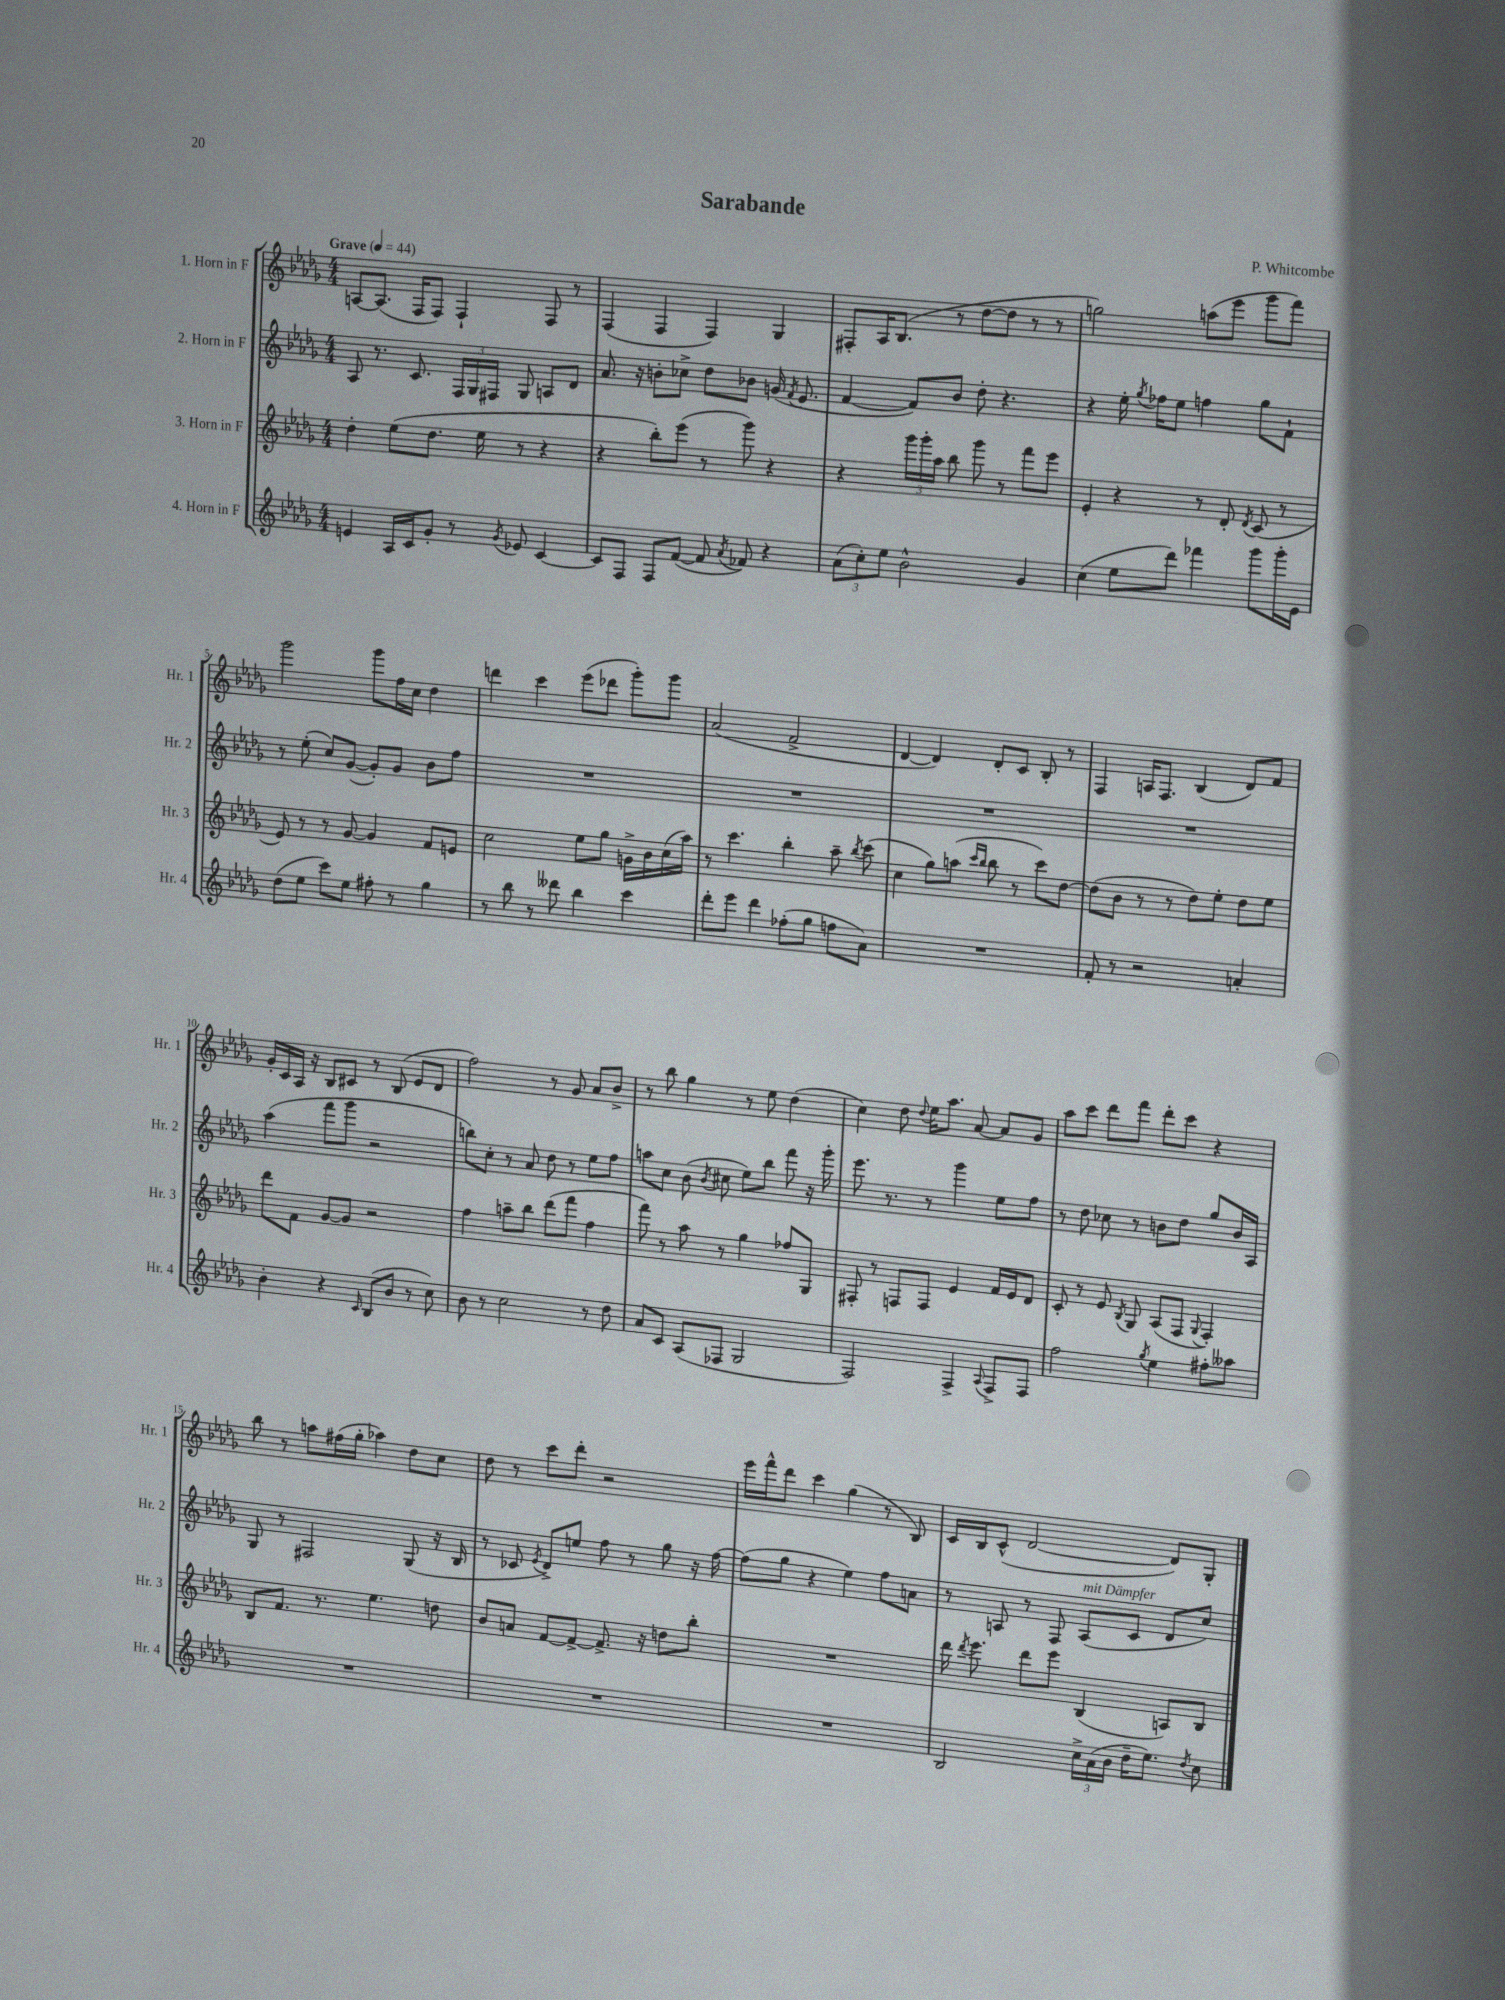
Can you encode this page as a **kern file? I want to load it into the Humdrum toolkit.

**kern	**kern	**kern	**kern
*part4	*part3	*part2	*part1
*staff4	*staff3	*staff2	*staff1
*I"4. Horn in F	*I"3. Horn in F	*I"2. Horn in F	*I"1. Horn in F
*I'Hr. 4	*I'Hr. 3	*I'Hr. 2	*I'Hr. 1
*clefG2	*clefG2	*clefG2	*clefG2
*k[b-e-a-d-g-]	*k[b-e-a-d-g-]	*k[b-e-a-d-g-]	*k[b-e-a-d-g-]
*M4/4	*M4/4	*M4/4	*M4/4
*MM44	*MM44	*MM44	*MM44
=1	=1	=1	=1
!	!	!	!LO:TX:a:B:t=Grave
4en/	4dd-'\	8A-/	[8An/L
.	.	8.r	(8.A/J]
16A-/LL	(8ee-\L	.	.
16c/J	.	8.c/	16F/KL
8g-'/J	8.dd-\J	.	8F/J)
8r	.	24F/LL	4F`/
.	.	24G-/	.
.	16ee-\	.	.
.	.	24F#X/JJ	.
8qg-/	.	.	.
8e-X/	8r	8G-/	.
[4c/	4r	8An/L	8F/
.	.	8d-/J	8r
=2	=2	=2	=2
8c/L]	4r	8.a-/	(4F/
8F/J	.	.	.
.	.	16r	.
8F/L	8bb-'\L)	8bn'\L	4F/
([8f/J	(8eee-\J	8cc-X^\J	.
8f/]	8r	8dd-\L	4F/)
8qa-/	.	.	.
8f-X/)	8ggg-\)	8b-X\J	.
4r	4r	(16gn/	4G-/
.	.	8qf/	.
.	.	8.e-/	.
=3	=3	=3	=3
(12a-\L	4r	[4f/	8F#X'/L
12cc'\)	.	.	.
.	.	.	16A-/K
12ee-\J	.	.	.
.	.	.	(8.B-/J
2b-^^\	24ggg-\LL	8f/L])	.
.	24ggg-'\	.	.
.	24aa-\JJ	.	.
.	8bb-\	8b-/J	8r
.	8ggg-\	8dd-'\	[8dd-\L
.	8r	4.r	8dd-\J]
4g-/	8fff\L	.	8r
.	8eee-\J	.	8r
=4	=4	=4	=4
(4cc\	4e-'/	4r	2ggn\)
8ee-\L	4r	16ee-'\	.
.	.	8qgg-/	.
.	.	16ff-X\KL	.
8ddd-\J)	.	8ee-\J	.
4fff-X\	8r	4ffn\	(8aan\L
.	8d-'/	.	8eee-\J
.	8qd-/	.	.
8ggg-\L	(8c/	8gg-\L	8ggg-\L
16ggg-'\L	8r	8f`\J	8fff\J)
16e-\JJ	.	.	.
!!LO:LB:g=z
=5	=5	=5	=5
(8dd-\L	8e-/)	8r	2ggg-\
8ee-\J	8r	(8ee-'\	.
8ccc\L)	8r	8cc/L)	.
8ee-\J	[8g-/	([8g-/J	.
8ff#X'\	4g-/]	8g-'/L])	8ggg-\L
8r	.	8g-/J	16ff\L
.	.	.	16cc\JJ
4gg-\	8f/L	8b-\L	4dd-\
.	8en/J	8ff\J	.
=6	=6	=6	=6
8r	2cc\	1r	4dddn\
8bb-\	.	.	.
8r	.	.	4ccc\
8ddd--X\	.	.	.
4bb-\	8ee-\L	.	(8eee-\L
.	8gg-\J	.	8ddd-X\J
4ccc\	16gn^\LL	.	8ggg-'\L)
.	16b-\	.	.
.	(16cc\	.	8ggg-\J
.	16aa-\JJ)	.	.
=7	=7	=7	=7
8ddd-'\L	8r	1r	(2a-/
8eee-\J	4.ccc\	.	.
4ddd-\	.	.	.
(8ff-X'\L	4bb-'\	.	2f^/
8gg-\J	.	.	.
8ffn\L	8aa-~\	.	.
.	8qbb-/	.	.
8a-\J)	(8ccc\	.	.
=8	=8	=8	=8
1r	4cc\	1r	[4d-/
.	8gg-\L)	.	4d-/])
.	(8aan\J	.	.
.	16qqccc/LL	.	.
.	16qqbb-/JJ	.	.
.	8bb-\	.	8d-'/L
.	8r	.	8c/J
.	8ccc\L)	.	8B-'/
.	[8dd-\J	.	8r
=9	=9	=9	=9
8f'/	(8dd-\L]	1r	4F/
8r	8b-\J	.	.
2r	8r	.	16An/KL
.	.	.	8.F/J
.	8r	.	.
.	8dd-\L)	.	(4B-/
.	8ee-'\J	.	.
4an'/	8dd-\L	.	8d-/L)
.	8ee-\J	.	8f/J
!!LO:LB:g=z
=10	=10	=10	=10
4b-'\	8ddd-\L	(4aa-\	16g-'/LL
.	.	.	16c/
.	8f\J	.	16A-/JJ
.	.	.	16r
4r	[8g-/L	8fff\L	8B-/L
.	8g-/J]	8ggg-\J	8c#X/J
16qqc/	.	.	.
(8B-/L	2r	2r	8r
8b-/J	.	.	(8B-/
8r	.	.	8e-/L
8cc\)	.	.	8d-/J
=11	=11	=11	=11
8b-\	4ff\	8bbn\L)	2ff\)
8r	.	8cc'\J	.
2cc\	8aan~\L	8r	.
.	8bb-\J	8a-/	.
.	(8ddd-\L	8dd-\	8r
.	8fff\J	8r	8g-/
8r	4ff\	8ee-\L	8a-/L
8dd-\	.	8ff\J	8b-^/J
=12	=12	=12	=12
8a-/L	8fff\)	8aan\L	8r
8c/J	8r	8cc\J	8bb-\
(8A-/L	8aa-\	(8b-\	4gg-\
.	.	8qb-/	.
8F-X/J	8r	8cc#X\	.
2G-/	4gg-\	8ee-\L)	8r
.	.	8bb-\J	8ee-\
.	8ff-X/L	8fff\	(4dd-\
.	8G-/J	16r	.
.	.	16ggg-'\	.
=13	=13	=13	=13
2F/)	8F#X'/	8.eee-\	4cc\)
.	8r	.	.
.	.	8.r	.
.	8Fn/L	.	8dd-\
.	.	.	8qqdd-/
.	8F/J	8r	16ee-\KL
.	.	.	8.aa-\J
4F^/	4e-/	4ggg-\	.
.	.	.	[8a-/
8qqA-/	.	.	.
8F^/L	16f/LL	8ee-\L	8a-/L]
.	16e-/J	.	.
8F/J	8d-/J	8ff\J	8g-/J
=14	=14	=14	=14
2ff\	8c'/	8r	8aa-\L
.	8r	8dd-\	8ccc\J
.	8e-/	8cc-X\	8ddd-\L
.	8qB-/	.	.
.	8G-/	8r	8fff\J
8qgg-/	.	.	.
4ee-\	(8A-/L	8bn\L	8ddd-'\L
.	8F/J	8dd-\J	8ccc\J
.	8qqG-/	.	.
8ff#X'\L	4F'/)	8gg-/L	4r
8aa--X\J	.	16b/L	.
.	.	16A-/JJ	.
!!LO:LB:g=z
=15	=15	=15	=15
1r	8B-/L	8G-/	8bb-\
.	8.f/J	8r	8r
.	.	2F#X/	8aan\L
.	8.r	.	.
.	.	.	(16ff#X\L
.	.	.	16gg-'\JJ
.	4.ee-\	.	4aa-X\)
.	.	(8G-/	8dd-\L
.	8ddn\	16r	8cc\J
.	.	16B-/	.
=16	=16	=16	=16
1r	8b-/L	8r	8dd-\
.	8an/J	8c-X/	8r
.	.	8qe-/	.
.	[8f/L	8d-^/L)	8ccc\L
.	8f^/J_	8een/J	8ddd-'\J
.	8.f^/]	8ff\	2r
.	.	8r	.
.	16r	.	.
.	8ddn\L	8gg-\	.
.	8bb-'\J	16r	.
.	.	[16ff\	.
=17	=17	=17	=17
1r	1r	(8ff\L]	16eee-\LL
.	.	.	16fff^^\J
.	.	8gg-\J	8ddd-\J
.	.	4r	4ccc\
.	.	4ee-\)	(4gg-\
.	.	8ff\L	8r
.	.	8an\J	8B-/)
=18	=18	=18	=18
2B-/	16ddd-\	8r	16c/LL
.	8qddd-/	.	.
.	8.eee-\	.	16B-/J
.	.	8An/	(8c^^/J
.	8ddd-\L	8r	[2d-/
.	8eee-\J	8F/	.
!	!	!LO:TX:a:i:t=mit Dämpfer	!
24cc^\LL	(4B-/	(8A/L	.
(24a-\	.	.	.
24b-\JJ	.	.	.
16dd-~\KL	.	8c/J	.
8.ee-\J)	.	.	.
.	8An/L)	8d-/L	8d-/L])
8qdd-/	.	.	.
8cc\	8B-/J	8cc/J)	8G-'/J
==	==	==	==
*-	*-	*-	*-
